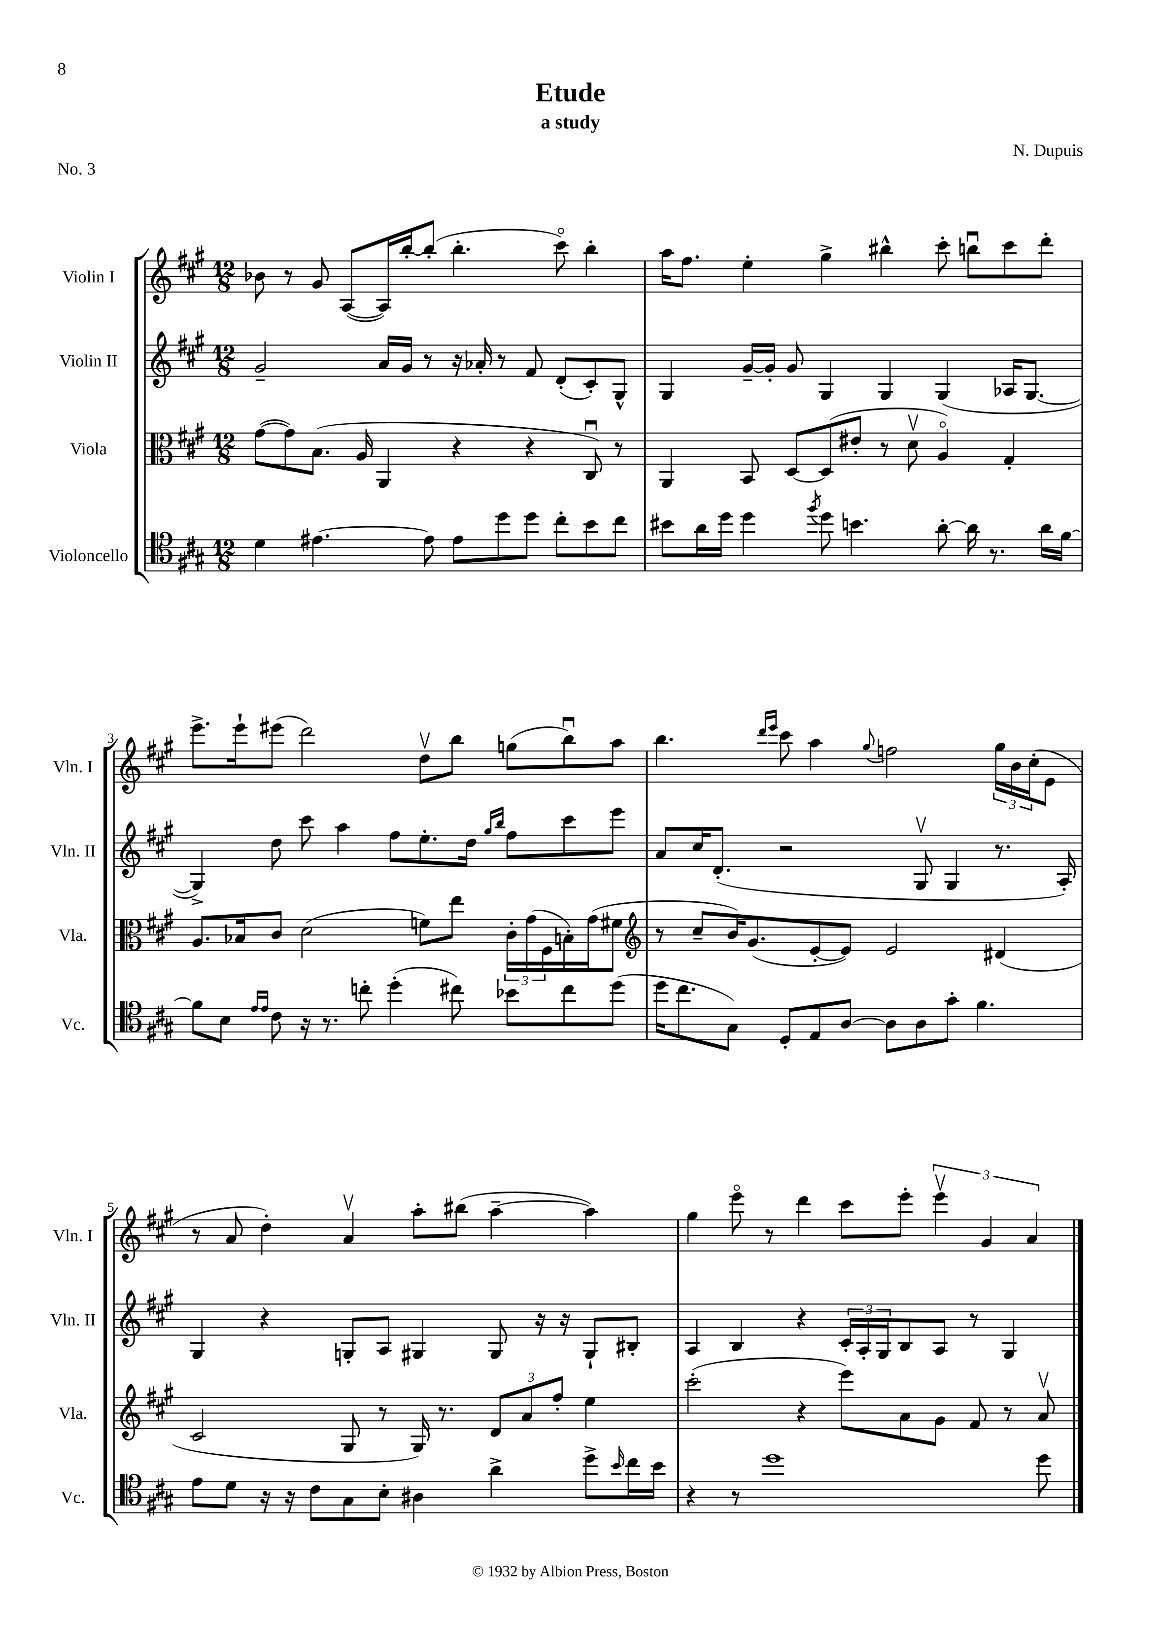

**kern	**kern	**kern	**kern
*part4	*part3	*part2	*part1
*staff4	*staff3	*staff2	*staff1
*I"Violoncello	*I"Viola	*I"Violin II	*I"Violin I
*I'Vc.	*I'Vla.	*I'Vln. II	*I'Vln. I
*clefC4	*clefC3	*clefG2	*clefG2
*k[f#c#g#]	*k[f#c#g#]	*k[f#c#g#]	*k[f#c#g#]
*M12/8	*M12/8	*M12/8	*M12/8
=1	=1	=1	=1
4d\	([8g#\L	2g#~/	8b-X\
.	8g#\])	.	8r
[4.e#X\	(8.B\J	.	8g#/
.	.	.	([8A/L
.	16A/	.	.
.	4AA/	16a/LL	16A/L])
.	.	16g#/JJ	[16bb'/J
8e#\]	.	8r	(8bb'/J]
8e#\L	4r	16r	4.bb'\
.	.	16a-X'/	.
8dd\	.	8r	.
8dd\J	4r	8f#/	.
8cc#'\L	.	(8d'/L	8ccc#\)
8b\	8C#u/)	8c#'/)	4bb'\
8cc#\J	8r	8G#^^/J	.
=2	=2	=2	=2
8b#X\L	4AA/	4G#/	16aa\KL
.	.	.	8.ff#\J
16a\L	.	.	.
16dd\JJ	.	.	.
4dd\	8BB/	[16g#~/LL	4ee'\
.	.	16g#'/JJ]	.
.	[8D/L	8g#/	.
8qff#/	.	.	.
8dd\	(8D/]	4G#/	4gg#^\
4.bn\	8e#X'/J	.	.
.	8r	4G#/	4bb#X^^\
.	8dv\	.	.
[8a'\	4A/)	(4G#/	8ccc#'\
16a\]	.	.	8bbnu\L
8.r	.	.	.
.	4G#'/	16A-X/KL	8ccc#\
.	.	[8.G#/J	.
16a\LL	.	.	8ddd'\J
[16f#\JJ	.	.	.
!!LO:LB:g=z
=3	=3	=3	=3
8f#\L]	8.A/L	4G#^/])	8.eee^\L
8B\J	.	.	.
.	16B-X/k	.	16eee`\k
16qqe/LL	.	.	.
16qqe/JJ	.	.	.
8c#\	8c#/J	8dd\	(8eee#X\J
16r	(2d\	8ccc#\	2ddd\)
8.r	.	.	.
.	.	4aa\	.
8ccn'\	.	.	.
(4dd'\	.	8ff#\L	.
.	8fn\L)	8.ee'\	8ddv\L
8cc#X\)	8ee\J	.	8bb\J
.	.	16dd\Jk	.
.	.	16qqgg#/LL	.
.	.	16qqbb/JJ	.
8b-X\L	24c#'\LL	8ff#\L	(8ggn\L
.	(24g#\	.	.
.	24F#\	.	.
8cc#\	16Bn'\)	8ccc#\	8bbu\)
.	(16g#\J	.	.
(8dd\J	8f#X\J	8eee\J	8aa\J
=4	=4	=4	=4
*	*clefG2	*	*
16dd\KL	8r	8a/L	4.bb\
8.cc#\	.	.	.
.	8cc#~/L	16cc#/K	.
.	.	(8.d'/J	.
8G#\J)	16b/K)	.	.
.	(8.g#/	.	.
.	.	.	16qqddd/LL
.	.	.	16qqeee/JJ
8D'/L	.	2r	8ccc#\
8E/	[8e'/	.	4aa\
[8A/J	8e/J])	.	.
.	.	.	8qqgg#/
8A\L]	2e/	.	2ffn\
8A\	.	8G#v/	.
8g#'\J	.	4G#/	.
4.f#\	.	.	.
.	(4d#X/	8.r	24gg#\LL
.	.	.	24b\
.	.	.	(24cc#'\J
.	.	.	8e\J
.	.	16A'/)	.
!!LO:LB:g=z
=5	=5	=5	=5
8e\L	2c#/	4G#/	8r
8d\J	.	.	8a/
16r	.	4r	4dd'\)
16r	.	.	.
8c#\L	.	.	.
8G#\	8G#/	8Gn'/L	4av/
8B'\J	8r	8A/J	.
4A#X\	16G#/)	4G#X/	8aa'\L
.	8.r	.	.
.	.	.	(8bb#X\J
4a^\	12d/L	8G#/	[4aa~\
.	12a/	.	.
.	.	16r	.
.	12ff#'/J	.	.
.	.	16r	.
8dd^\L	4ee\	8G#`/L	4aa\])
16qqb/	.	.	.
16cc#\L	.	8B#X'/J	.
16b\JJ	.	.	.
=6	=6	=6	=6
4r	(2ccc#'\	4A/	4gg#\
8r	.	4B/	8eee\
1dd	.	.	8r
.	4r	4r	4ddd\
.	8eee\L)	24c#'/LL	8ccc#\L
.	.	24A'/	.
.	.	24G#/J	.
.	8a\	8B/	8eee'\J
.	8g#\J	8A/J	6eeev\
.	8f#/	8r	.
.	.	.	6g#/
.	8r	4G#/	.
.	.	.	6a/
8dd\	8av/	.	.
==	==	==	==
*-	*-	*-	*-
